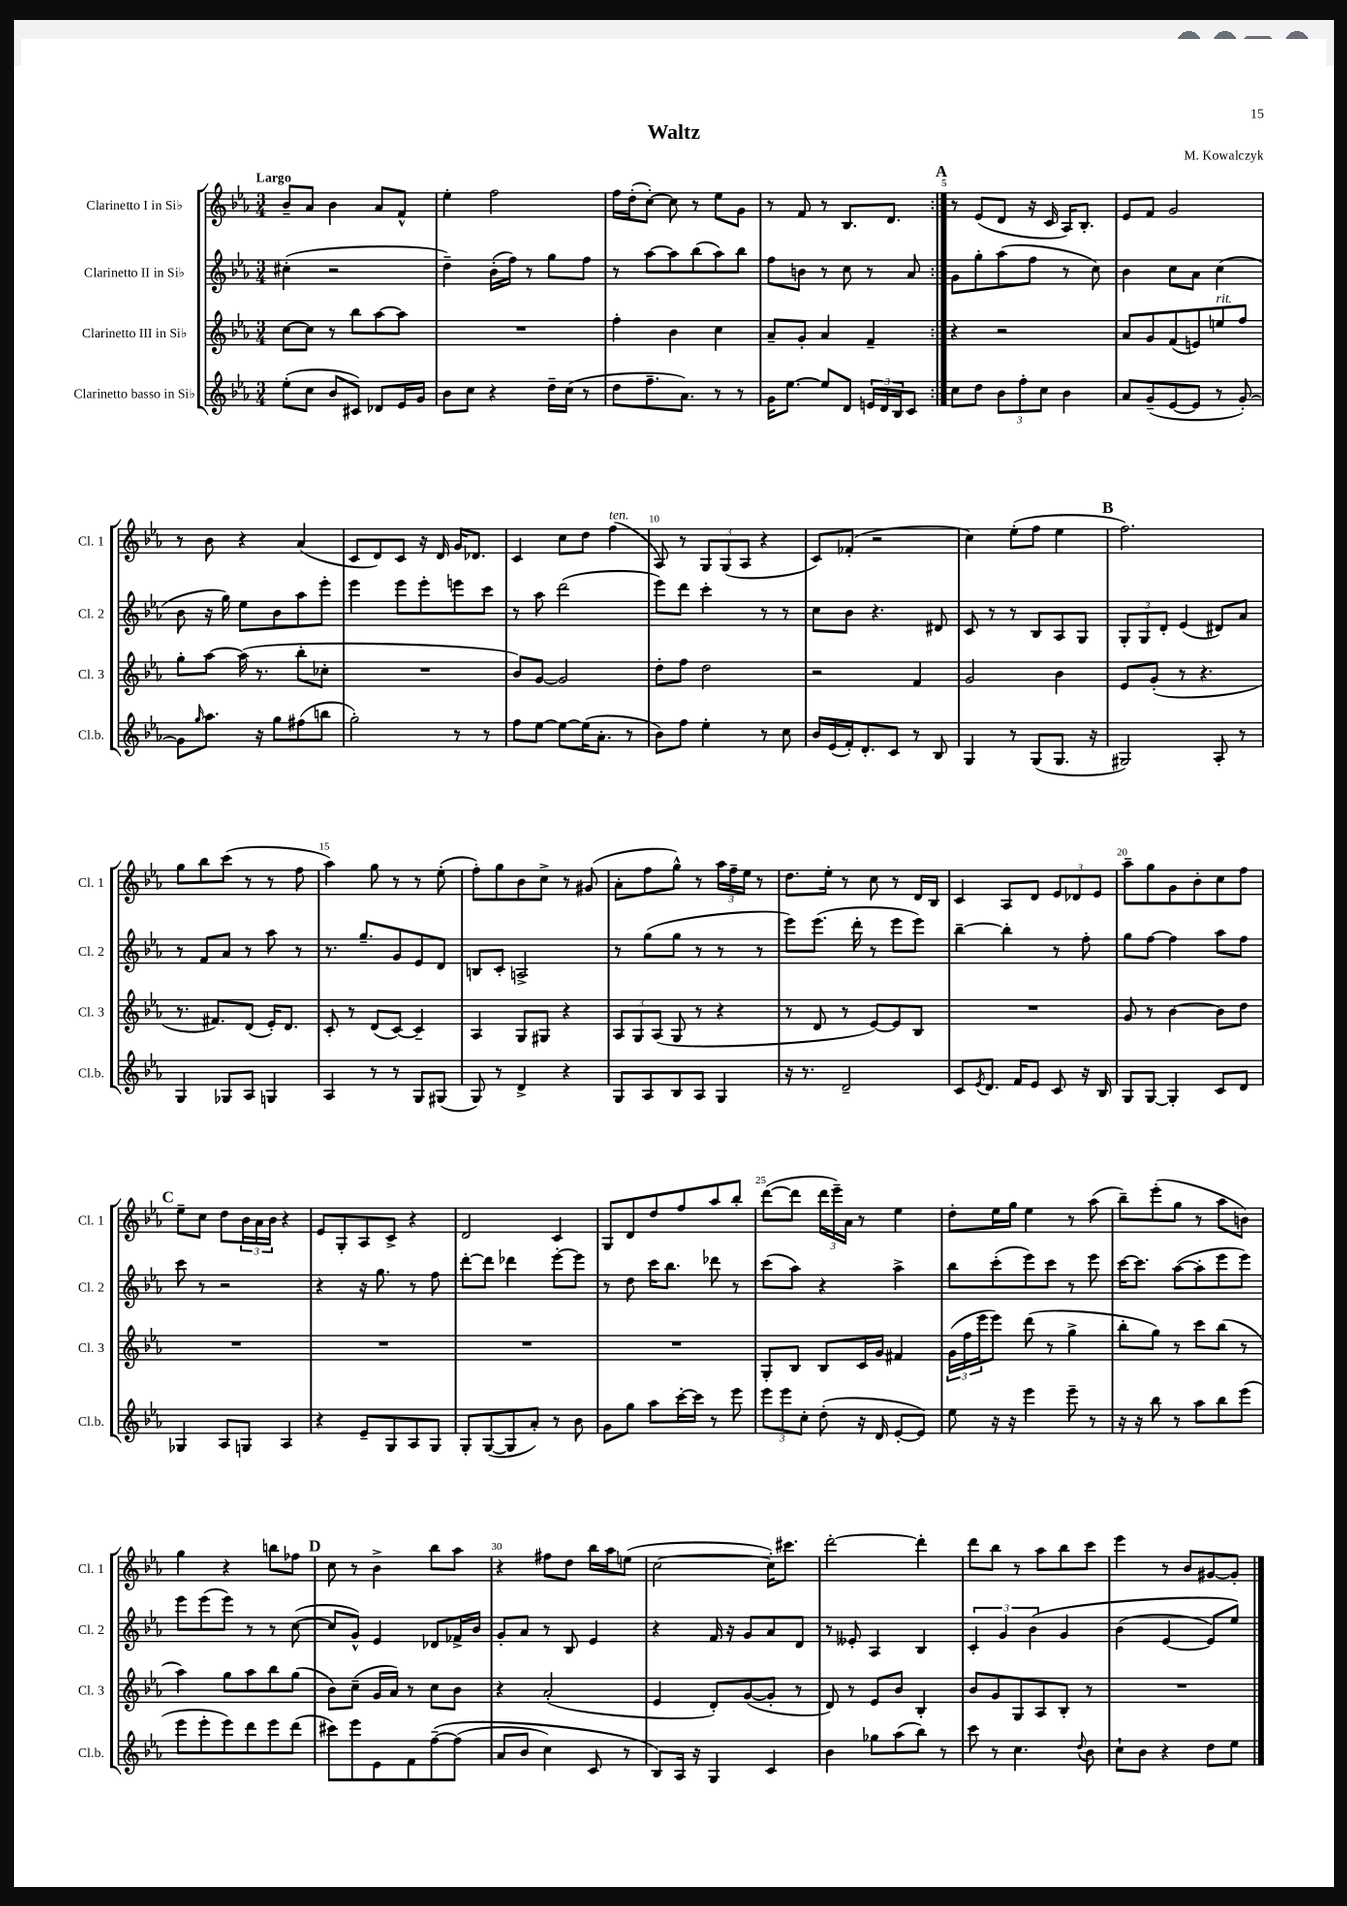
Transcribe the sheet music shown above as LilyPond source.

\header { title = "Waltz" composer = "M. Kowalczyk" }
<<
\new StaffGroup <<
\new Staff = "s0" \with { instrumentName = "Clarinetto I in Sib" shortInstrumentName = "Cl. 1" } {
    \clef treble \key ees \major \numericTimeSignature \time 3/4 \tempo "Largo"
    \repeat volta 2 { bes'8-- aes'8 bes'4 aes'8 f'8-^ |
    ees''4-. f''2 |
    f''16 d''16-.( c''8~-.) c''8 r8 ees''8 g'8 |
    r8 f'8 r8 bes8. d'8. | }
    \mark \markup { \bold "A" } r8 ees'8( d'8 r16 c'16 aes16) bes8.-. |
    ees'8 f'8 g'2 |
    r8 bes'8 r4 aes'4( |
    c'8 d'8) c'8 r16 d'16 g'16 des'8. |
    c'4 c''8 d''8 f''4^\markup { \italic "ten." }( |
    aes8) r8 \tuplet 3/2 { g8 g8( aes8 } r4 |
    c'8) fes'8-.( r2 |
    c''4) ees''8-.( f''8 ees''4 |
    \mark \markup { \bold "B" } f''2.) |
    g''8 bes''8 c'''8( r8 r8 f''8 |
    aes''4) g''8 r8 r8 ees''8-.( |
    f''8-.) g''8 bes'8 c''8-> r8 gis'8( |
    aes'8-. f''8 g''8-^) r8 \tuplet 3/2 { aes''16 f''16-- ees''16 } r8 |
    d''8. ees''16-. r8 c''8 r8 d'16 bes16 |
    c'4 aes8 d'8 \tuplet 3/2 { ees'8 des'8 ees'8 } |
    aes''8-- g''8 g'8 bes'8-. c''8 f''8 |
    \mark \markup { \bold "C" } ees''8-- c''8 d''8 \tuplet 3/2 { bes'16 aes'16 bes'16 } r4 |
    ees'8 g8-. aes8 c'8-> r4 |
    d'2 c'4 |
    g8 d'8 d''8 f''8 aes''8 bes''8-. |
    d'''8~( d'''8 \tuplet 3/2 { d'''16 ees'''16--) aes'16 } r8 ees''4 |
    d''8-. ees''16 g''16 ees''4 r8 aes''8( |
    bes''8--) ees'''8-.( g''8 r8 aes''8 b'8) |
    g''4 r4 b''8 fes''8 |
    \mark \markup { \bold "D" } c''8 r8 bes'4-> bes''8 aes''8 |
    r4 fis''8 d''8 bes''16 aes''16 e''8( |
    c''2~ c''16-.) cis'''8. |
    d'''2~-. d'''4-. |
    d'''8 bes''8 r8 aes''8 bes''8 c'''8 |
    ees'''4 r8 bes'8 gis'8~ gis'8-. \bar "|." |
}
\new Staff = "s1" \with { instrumentName = "Clarinetto II in Sib" shortInstrumentName = "Cl. 2" } {
    \clef treble \key ees \major \numericTimeSignature \time 3/4
    \repeat volta 2 { cis''4-.( r2 |
    d''4--) bes'16-.( f''16) r8 g''8 f''8 |
    r8 aes''8~ aes''8 bes''8( aes''8) bes''8 |
    f''8 b'8 r8 c''8 r8 aes'8 | }
    \mark \markup { \bold "A" } g'8 g''8-. aes''8( f''8 r8 c''8) |
    bes'4 c''8 aes'8 c''4( |
    bes'8 r16 g''16) ees''8 bes'8 aes''8 ees'''8-. |
    ees'''4 ees'''8 ees'''8-. e'''8 c'''8 |
    r8 aes''8 d'''2( |
    ees'''8) d'''8 c'''4-. r8 r8 |
    c''8 bes'8 r4. dis'8 |
    c'8 r8 r8 bes8 aes8 g8 |
    \mark \markup { \bold "B" } \tuplet 3/2 { g8-. g8 d'8-. } ees'4( dis'8) aes'8 |
    r8 f'8 aes'8 r8 aes''8 r8 |
    r8. g''8.-- g'8 ees'8 d'8 |
    b8 c'8-. a2-> |
    r8 g''8( g''8 r8 r8 r8 |
    ees'''8) ees'''8.( d'''16-. r8 ees'''8 ees'''8) |
    bes''4~-- bes''4-. r8 f''8-. |
    g''8 f''8~ f''4 aes''8 f''8 |
    \mark \markup { \bold "C" } c'''8 r8 r2 |
    r4 r16 g''8. r8 f''8 |
    d'''8~-. d'''8 des'''4 ees'''8~-. ees'''8 |
    r8 d''8 c'''16 bes''8. des'''8 r8 |
    c'''8( aes''8) r4 aes''4-> |
    bes''8 c'''8-.( ees'''8) c'''8 r8 ees'''8 |
    c'''16~ c'''8. aes''8~( aes''8-. ees'''8 ees'''8) |
    ees'''8 ees'''8( ees'''8) r8 r8 c''8~( |
    \mark \markup { \bold "D" } c''8 g'8-^) ees'4 des'8 fes'16-> bes'16 |
    g'8-. aes'8 r8 bes8 ees'4 |
    r4 f'16 r16 g'8 aes'8 d'8 |
    r8 eeses'8-. aes4 bes4 |
    \tuplet 3/2 { c'4-. g'4 bes'4\( } g'4 |
    bes'4( ees'4~ ees'8) ees''8\) \bar "|." |
}
\new Staff = "s2" \with { instrumentName = "Clarinetto III in Sib" shortInstrumentName = "Cl. 3" } {
    \clef treble \key ees \major \numericTimeSignature \time 3/4
    \repeat volta 2 { c''8~ c''8 r8 bes''8 aes''8~ aes''8 |
    R2. |
    f''4-. bes'4 c''4 |
    aes'8-- g'8-. aes'4 f'4-- | }
    \mark \markup { \bold "A" } r4 r2 |
    aes'8 g'8 f'8( e'8) e''8^\markup { \italic "rit." } f''8 |
    g''8-. aes''8~ aes''16( r8. bes''8-. ces''8-. |
    R2. |
    bes'8) g'8~ g'2 |
    d''8-. f''8 d''2 |
    r2 f'4 |
    g'2 bes'4 |
    \mark \markup { \bold "B" } ees'8 g'8-.( r8 r4. |
    r8. fis'8.) d'8( ees'16-.) d'8. |
    c'8-. r8 d'8( c'8~) c'4-- |
    aes4 g8 gis8 r4 |
    \tuplet 3/2 { aes8 g8 aes8( } g8 r8 r4 |
    r8 d'8 r8 ees'8~) ees'8 bes8 |
    R2. |
    g'8 r8 bes'4~ bes'8 d''8 |
    \mark \markup { \bold "C" } R2. |
    R2. |
    R2. |
    R2. |
    g8-. bes8 bes8 c'16 g'16 fis'4 |
    \tuplet 3/2 { g'16( f''16 ees'''16 } ees'''8) d'''8( r8 g''4-> |
    bes''8-. g''8) r8 c'''8 bes''8( r8 |
    aes''4) g''8 aes''8 bes''8 g''8( |
    \mark \markup { \bold "D" } bes'8) c''8--( g'16 aes'16) r8 c''8 bes'8 |
    r4 aes'2-.( |
    ees'4 d'8-.) g'8~( g'8-. r8 |
    d'8) r8 ees'8 bes'8 bes4-. |
    bes'8 g'8 g8 aes8 bes8-. r8 |
    R2. \bar "|." |
}
\new Staff = "s3" \with { instrumentName = "Clarinetto basso in Sib" shortInstrumentName = "Cl.b." } {
    \clef treble \key ees \major \numericTimeSignature \time 3/4
    \repeat volta 2 { ees''8-.( c''8 bes'8 cis'8) des'8 ees'16 g'16 |
    bes'8 c''8 r4 d''16-- c''16( r8 |
    d''8 f''8.-- aes'8.) r8 r8 |
    g'16 ees''8.~ ees''8 d'8 \tuplet 3/2 { e'16 d'16 bes16 } c'8 | }
    \mark \markup { \bold "A" } c''8 d''8 \tuplet 3/2 { bes'8 f''8-. c''8 } bes'4 |
    aes'8 g'8--( ees'8~ ees'8 r8 g'8~-.) |
    g'8 \grace { g''16 } aes''8. r16 g''8 fis''8( b''8 |
    g''2-.) r8 r8 |
    f''8 ees''8~ ees''8~ ees''16( aes'8.-. r8 |
    bes'8) f''8 ees''4-. r8 c''8 |
    bes'16 ees'16( f'16-.) d'8.-. c'8 r8 bes8 |
    g4 r8 g8( g8. r16 |
    \mark \markup { \bold "B" } gis2) aes8-. r8 |
    g4 ges8 aes8 g4 |
    aes4 r8 r8 g8 gis8( |
    g8) r8 d'4-> r4 |
    g8 aes8 bes8 aes8 g4 |
    r16 r8. d'2-- |
    c'8 \acciaccatura { ees'8 } d'8. f'16 ees'8 c'8 r16 bes16 |
    g8 g8~ g4-. c'8 d'8 |
    \mark \markup { \bold "C" } ges4 aes8 g8 aes4 |
    r4 ees'8-- g8 aes8 g8 |
    g8-. g8~( g8 aes'8-.) r8 bes'8 |
    g'8 g''8 aes''8 c'''16~-. c'''16 r8 ees'''8 |
    \tuplet 3/2 { ees'''8 ees'''8 c''8-. } d''8-.( r16 d'16 ees'8~-. ees'8) |
    ees''8 r16 r16 ees'''4 ees'''8-- r8 |
    r16 r16 bes''8 r8 aes''8 bes''8 ees'''8( |
    ees'''8 ees'''8-. ees'''8) d'''8 ees'''8 d'''8( |
    \mark \markup { \bold "D" } cis'''8) ees'''8 ees'8 f'8 f''8~--\( f''8( |
    aes'8 bes'8 c''4) c'8 r8 |
    bes8\) aes16 r16 g4 c'4 |
    bes'4 ges''8 aes''8( bes''8) r8 |
    c'''8 r8 c''4. \appoggiatura { d''8 } bes'8 |
    c''8-! bes'8 r4 d''8 ees''8 \bar "|." |
}
>>
>>
\layout { \context { \Score \override BarNumber.break-visibility = ##(#f #t #t) barNumberVisibility = #(every-nth-bar-number-visible 5) } }
